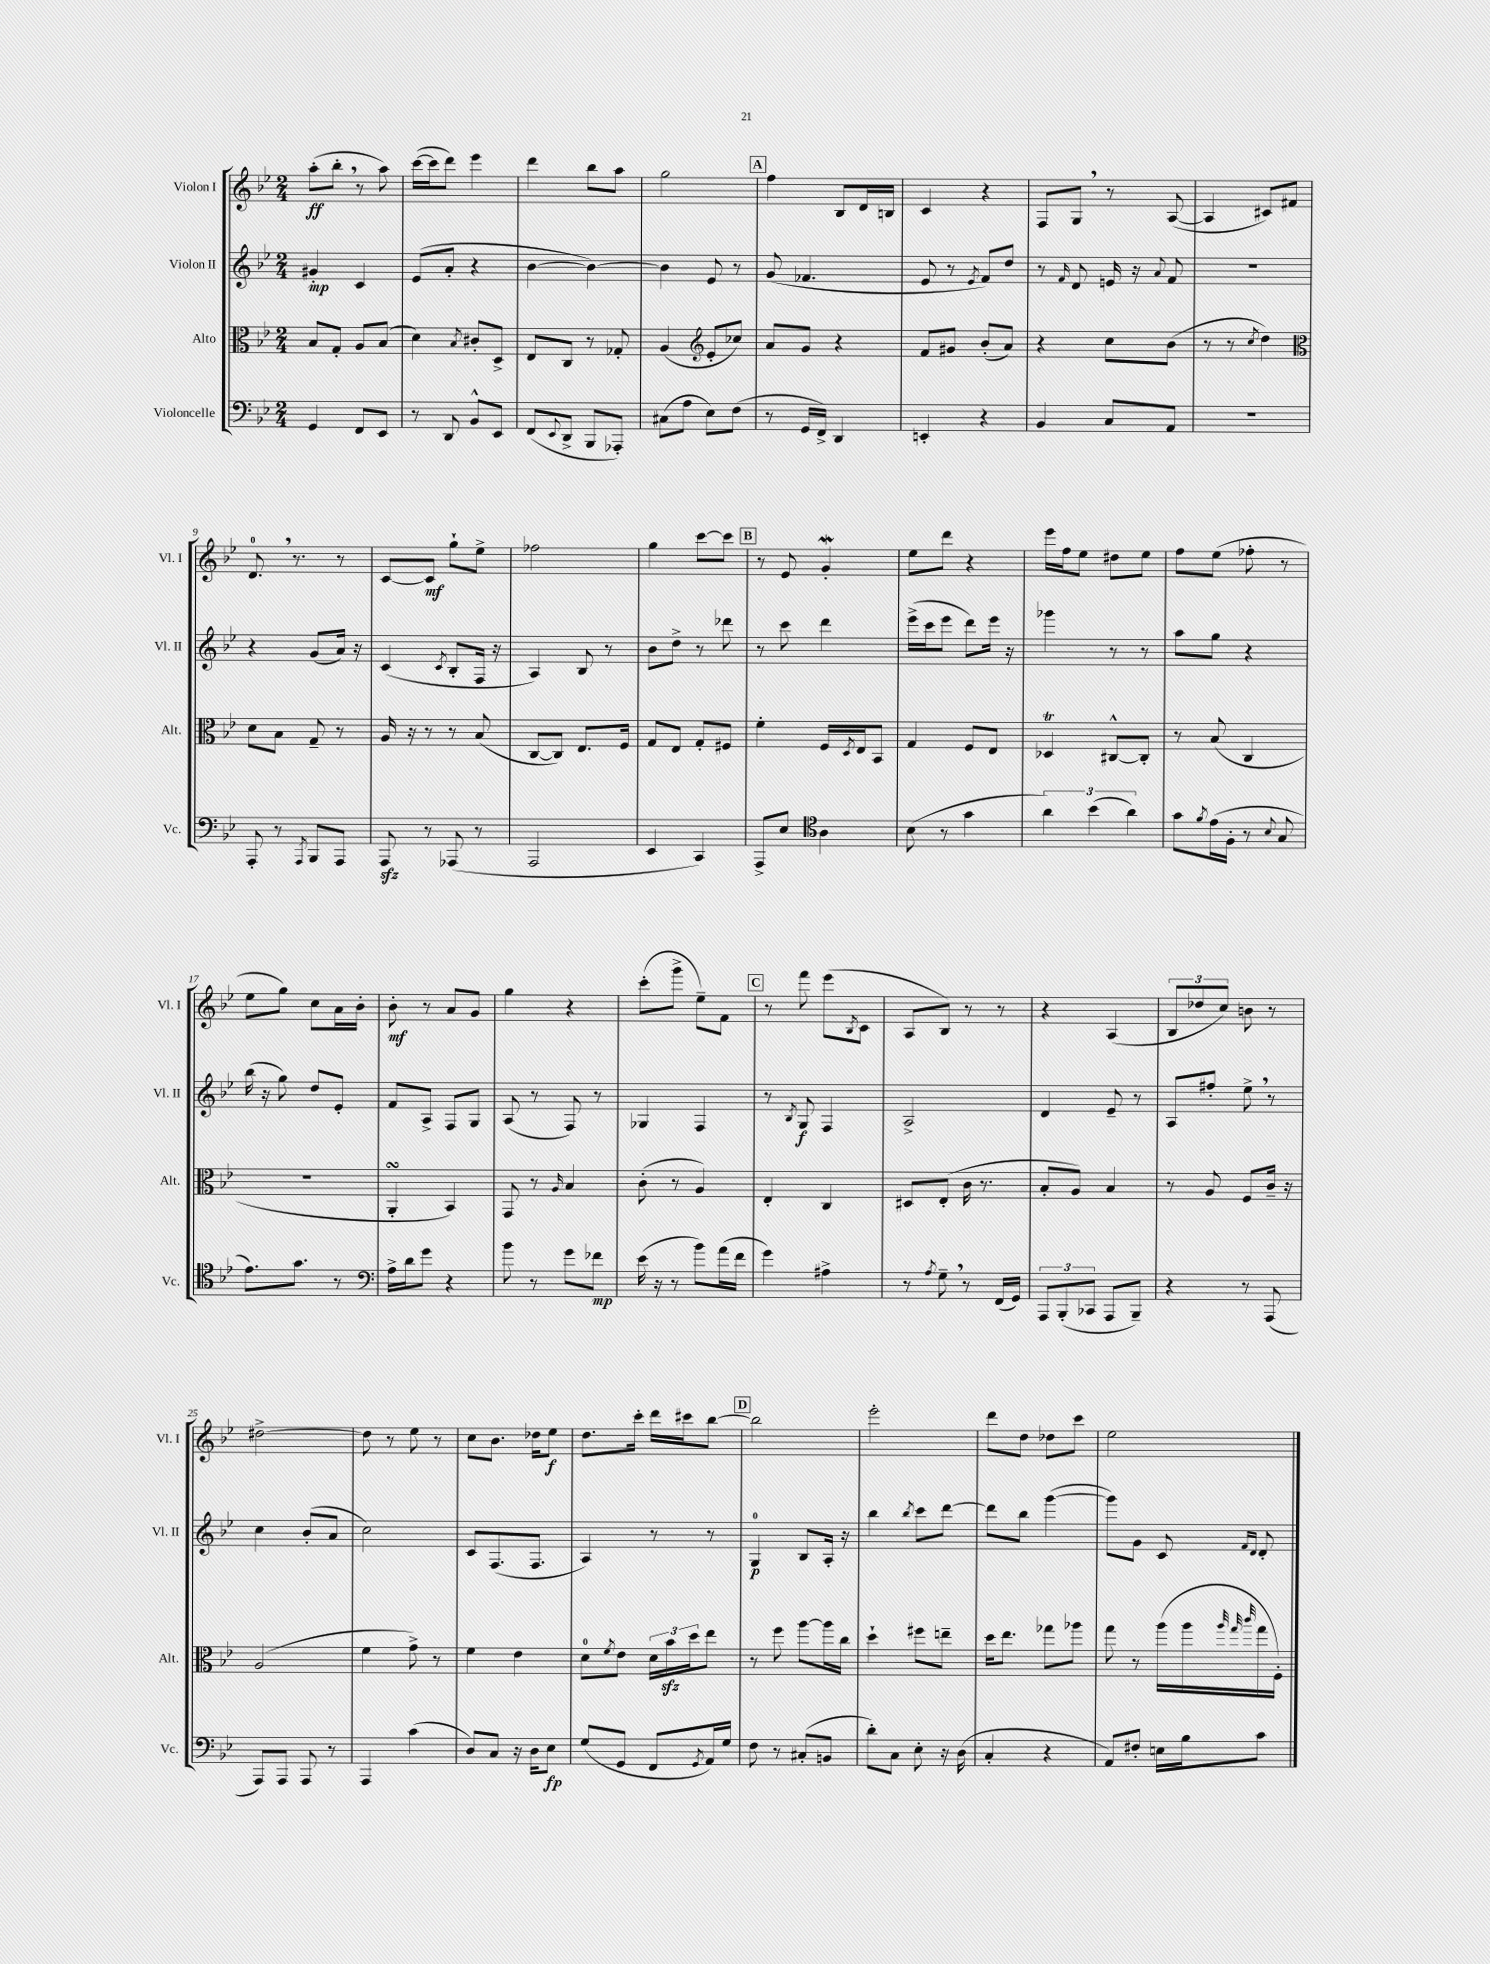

**kern	**dynam	**kern	**kern	**dynam	**kern	**dynam
*part4	*part4	*part3	*part2	*part2	*part1	*part1
*staff4	*staff4	*staff3	*staff2	*staff2	*staff1	*staff1
*I"Violoncelle	*	*I"Alto	*I"Violon II	*	*I"Violon I	*
*I'Vc.	*	*I'Alt.	*I'Vl. II	*	*I'Vl. I	*
*clefF4	*	*clefC3	*clefG2	*	*clefG2	*
*k[b-e-]	*	*k[b-e-]	*k[b-e-]	*	*k[b-e-]	*
*M2/4	*	*M2/4	*M2/4	*	*M2/4	*
=1	=1	=1	=1	=1	=1	=1
4GG/	.	8B-/L	4g#X'/	mp	(8aa'\L	ff
.	.	8G'/J	.	.	8bb-',\J	.
8FF/L	.	8A/L	4c/	.	8r	.
8EE-/J	.	(8B-/J	.	.	8aa\)	.
=2	=2	=2	=2	=2	=2	=2
8r	.	4d\)	(8e-/L	.	([16ccc\LL	.
.	.	.	.	.	16ccc\J]	.
8DD/	.	.	8a'/J	.	8ddd\J)	.
.	.	8qB-/	.	.	.	.
8BB-^^/L	.	8c#X'/L	4r	.	4eee-\	.
8EE-/J	.	8D^/J	.	.	.	.
=3	=3	=3	=3	=3	=3	=3
(8FF/L	.	8E-/L	[4b-\	.	4ddd\	.
8qqEE-/	.	.	.	.	.	.
8DD^/J	.	8C/J	.	.	.	.
8BBB-/L	.	8r	4b-\_)	.	8bb-\L	.
8AAA-X'/J)	.	8G-X'/	.	.	8aa\J	.
=4	=4	=4	=4	=4	=4	=4
(8C#X\L	.	(4A/	4b-\]	.	2gg\	.
8A\J	.	.	.	.	.	.
*	*	*clefG2	*	*	*	*
8E-\L)	.	8e-'/L	8e-/	.	.	.
(8F\J	.	8cc-X/J)	8r	.	.	.
!!LO:REH:place=s1:t=A
=5	=5	=5	=5	=5	=5	=5
8r	.	8a/L	(8g/	.	4ff\	.
16GG/LL	.	8g/J	4.f-X/	.	.	.
16FF^/JJ)	.	.	.	.	.	.
4DD/	.	4r	.	.	8B-/L	.
.	.	.	.	.	16d/L	.
.	.	.	.	.	16Bn/JJ	.
=6	=6	=6	=6	=6	=6	=6
4EEn'/	.	8f/L	8e-/	.	4c/	.
.	.	8g#X/J	8r	.	.	.
.	.	.	8qe-/	.	.	.
4r	.	(8b-'/L	8f/L)	.	4r	.
.	.	8a/J)	8dd/J	.	.	.
=7	=7	=7	=7	=7	=7	=7
4BB-/	.	4r	8r	.	8F/L	.
.	.	.	16qqf/	.	.	.
.	.	.	8d/	.	8G,/J	.
8C/L	.	8cc\L	16en/	.	8r	.
.	.	.	16r	.	.	.
.	.	.	8qqa/	.	.	.
8AA/J	.	(8b-\J	8f/	.	([8A/	.
=8	=8	=8	=8	=8	=8	=8
2r	.	8r	2r	.	4A/]	.
.	.	8r	.	.	.	.
.	.	8qcc/	.	.	.	.
.	.	4dd\)	.	.	8c#X/L)	.
.	.	.	.	.	8f#X/J	.
!!LO:LB:g=z
=9	=9	=9	=9	=9	=9	=9
*	*	*clefC3	*	*	*	*
8AAA'/	.	8d\L	4r	.	8.d,/	.
8r	.	8B-\J	.	.	.	.
.	.	.	.	.	8.r	.
8qAAA/	.	.	.	.	.	.
8BBB-/L	.	8G~/	(8g/L	.	.	.
8AAA/J	.	8r	16a/Jk)	.	8r	.
.	.	.	16r	.	.	.
=10	=10	=10	=10	=10	=10	=10
8AAAzz/	.	16A/	(4c/	.	[8c/L	.
.	.	16r	.	.	.	.
8r	.	8r	.	.	8c/J]	mf
.	.	.	8qc/	.	.	.
(8AAA-X/	.	8r	8B-'/L	.	8gg`\L	.
8r	.	(8B-/	16F/Jk	.	8ee-^\J	.
.	.	.	16r	.	.	.
=11	=11	=11	=11	=11	=11	=11
2AAA/	.	[8C/L	4A/)	.	2ff-X\	.
.	.	8C/J])	.	.	.	.
.	.	8.E-/L	8B-/	.	.	.
.	.	.	8r	.	.	.
.	.	16F/Jk	.	.	.	.
=12	=12	=12	=12	=12	=12	=12
4EE-/	.	8G/L	8b-\L	.	4gg\	.
.	.	8E-/J	8dd^\J	.	.	.
4CC/)	.	8G'/L	8r	.	[8ccc\L	.
.	.	8F#X/J	8ddd-X\	.	8ccc\J]	.
!!LO:REH:place=s1:t=B
=13	=13	=13	=13	=13	=13	=13
8AAA^/L	.	4f'\	8r	.	8r	.
8E-/J	.	.	8ccc\	.	8e-/	.
*clefC4	*	*	*	*	*	*
4A\	.	16F/LL	4ddd\	.	4gW'/	.
.	.	8qD/	.	.	.	.
.	.	16E-/J	.	.	.	.
.	.	8BB-/J	.	.	.	.
=14	=14	=14	=14	=14	=14	=14
(8B-\	.	4G/	(16eee-^\LL	.	8ee-\L	.
.	.	.	16ccc\J	.	.	.
8r	.	.	8eee-\J	.	8ddd\J	.
4g\	.	8F/L	8ddd\L)	.	4r	.
.	.	8E-/J	16eee-\Jk	.	.	.
.	.	.	16r	.	.	.
=15	=15	=15	=15	=15	=15	=15
6a\)	.	4D-XT/	4ggg-X\	.	16eee-\LL	.
.	.	.	.	.	16ff\J	.
.	.	.	.	.	8ee-\J	.
(6b-\	.	.	.	.	.	.
.	.	[8C#X^^/L	8r	.	8dd#X\L	.
6a\)	.	.	.	.	.	.
.	.	8C#'/J]	8r	.	8ee-\J	.
=16	=16	=16	=16	=16	=16	=16
8g\L	.	8r	8aa\L	.	8ff\L	.
8qf/	.	.	.	.	.	.
(16e-\L	.	(8B-/	8gg\J	.	(8ee-\J	.
16F'\JJ	.	.	.	.	.	.
8r	.	4C/	4r	.	8ff-X'\	.
8qqB-/	.	.	.	.	.	.
8G/	.	.	.	.	8r	.
!!LO:LB:g=z
=17	=17	=17	=17	=17	=17	=17
8.e-\L)	.	2r	(16bb-\	.	8ee-\L	.
.	.	.	16r	.	.	.
.	.	.	8gg\)	.	8gg\J)	.
8.g\J	.	.	.	.	.	.
.	.	.	8dd/L	.	8cc\L	.
8r	.	.	8e-'/J	.	16a\L	.
.	.	.	.	.	16b-'\JJ	.
=18	=18	=18	=18	=18	=18	=18
*clefF4	*	*	*	*	*	*
16A^\LL	.	4AAsSsS'/	8f/L	.	8b-'\	mf
16d\J	.	.	.	.	.	.
8g\J	.	.	8A^/J	.	8r	.
4r	.	4BB-/)	8F/L	.	8a/L	.
.	.	.	8G/J	.	8g/J	.
=19	=19	=19	=19	=19	=19	=19
8b-\	.	8GG/	(8A/	.	4gg\	.
8r	.	8r	8r	.	.	.
.	.	16qqA/	.	.	.	.
8g\L	.	4B-/	8F/)	.	4r	.
8f-X\J	mp	.	8r	.	.	.
=20	=20	=20	=20	=20	=20	=20
(16e-\	.	(8c'\	4G-X/	.	(8ccc'\L	.
16r	.	.	.	.	.	.
8r	.	8r	.	.	8ggg^\J	.
8b-\L)	.	4A/)	4F/	.	8ee-~\L)	.
(16a\L	.	.	.	.	8f\J	.
16f\JJ	.	.	.	.	.	.
!!LO:REH:place=s1:t=C
=21	=21	=21	=21	=21	=21	=21
4g\)	.	4E-'/	8r	.	8r	.
.	.	.	8qB-/	.	.	.
.	.	.	8G/	f	8fff\	.
4A#X^\	.	4C/	4F/	.	(8eee-\L	.
.	.	.	.	.	8qB-/	.
.	.	.	.	.	8c\J	.
=22	=22	=22	=22	=22	=22	=22
8r	.	8D#X/L	2A^/	.	8A/L	.
8qA/	.	.	.	.	.	.
8G~,\	.	(8E-'/J	.	.	8B-/J)	.
8r	.	16c\	.	.	8r	.
.	.	8.r	.	.	.	.
(16FF/LL	.	.	.	.	8r	.
16GG/JJ)	.	.	.	.	.	.
=23	=23	=23	=23	=23	=23	=23
12AAA/L	.	8B-'/L	4d/	.	4r	.
(12BBB-'/	.	.	.	.	.	.
.	.	8A/J)	.	.	.	.
12CC-X/J	.	.	.	.	.	.
8AAA/L	.	4B-/	8e-~/	.	(4A/	.
8BBB-~/J)	.	.	8r	.	.	.
=24	=24	=24	=24	=24	=24	=24
4r	.	8r	8A/L	.	12B-/L	.
.	.	.	.	.	12dd-X/	.
.	.	8A/	8ff#X'/J	.	.	.
.	.	.	.	.	12cc/J)	.
8r	.	8F/L	8ee-^,\	.	8bn\	.
(8AAA/	.	16c~/Jk	8r	.	8r	.
.	.	16r	.	.	.	.
!!LO:LB:g=z
=25	=25	=25	=25	=25	=25	=25
8AAA/L)	.	(2A/	4cc\	.	[2dd#X^\	.
8AAA/J	.	.	.	.	.	.
8AAA/	.	.	(8b-'/L	.	.	.
8r	.	.	8a/J	.	.	.
=26	=26	=26	=26	=26	=26	=26
4AAA/	.	4f\	2cc\)	.	8dd#\]	.
.	.	.	.	.	8r	.
(4c\	.	8g^\)	.	.	8ee-\	.
.	.	8r	.	.	8r	.
=27	=27	=27	=27	=27	=27	=27
8D/L)	.	4f\	8c/L	.	8cc\L	.
8C/J	.	.	(8.F/	.	8.b-\J	.
16r	.	4e-\	.	.	.	.
16D\KL	.	.	8.F/J	.	16dd-X\KL	.
8E-\J	fp	.	.	.	8ee-\J	f
=28	=28	=28	=28	=28	=28	=28
(8G/L	.	8d\L	4A/)	.	8.dd\L	.
.	.	8qf/	.	.	.	.
8GG/J	.	8e-\J	.	.	.	.
.	.	.	.	.	16ccc'\Jk	.
8FF/L	.	24d\LL	8r	.	16ddd\LL	.
.	.	24b-zz\	.	.	.	.
.	.	.	.	.	16ccc#X\J	.
.	.	24dd\J	.	.	.	.
8qGG/	.	.	.	.	.	.
16AA/L)	.	8ee-\J	8r	.	[8bb-\J	.
16G/JJ	.	.	.	.	.	.
!!LO:REH:place=s1:t=D
=29	=29	=29	=29	=29	=29	=29
8F\	.	8r	4G/	p	2bb-\]	.
8r	.	8ff\	.	.	.	.
(8C#X'/L	.	[8aa\L	8B-/L	.	.	.
8BBn/J	.	16aa\L]	16A'/Jk	.	.	.
.	.	16cc\JJ	16r	.	.	.
=30	=30	=30	=30	=30	=30	=30
8d'\L)	.	4dd`\	4bb-\	.	2eee-'\	.
8C\J	.	.	.	.	.	.
.	.	.	8qbb-/	.	.	.
8E-'\	.	8ff#X\L	8ccc\L	.	.	.
16r	.	8een~\J	[8ddd\J	.	.	.
(16D\	.	.	.	.	.	.
=31	=31	=31	=31	=31	=31	=31
4C'/	.	16dd\KL	8ddd\L]	.	8ddd\L	.
.	.	8.ee-\J	.	.	.	.
.	.	.	8bb-\J	.	8dd\J	.
4r	.	8gg-X\L	([4ggg\	.	8dd-X\L	.
.	.	8aa-X\J	.	.	8ccc\J	.
=32	=32	=32	=32	=32	=32	=32
8AA/L)	.	8gg\	8ggg\L])	.	2ee-\	.
8F#X'/J	.	8r	8g\J	.	.	.
16En\LL	.	(16aa\LL	8c/	.	.	.
16B-\J	.	16aa\	.	.	.	.
.	.	32qqaa/	.	.	.	.
.	.	32qqgg/	16qqf/LL	.	.	.
.	.	32qqccc/	16qqd/JJ	.	.	.
8c\J	.	16gg\	8d'/	.	.	.
.	.	16F'\JJ)	.	.	.	.
==	==	==	==	==	==	==
*-	*-	*-	*-	*-	*-	*-
